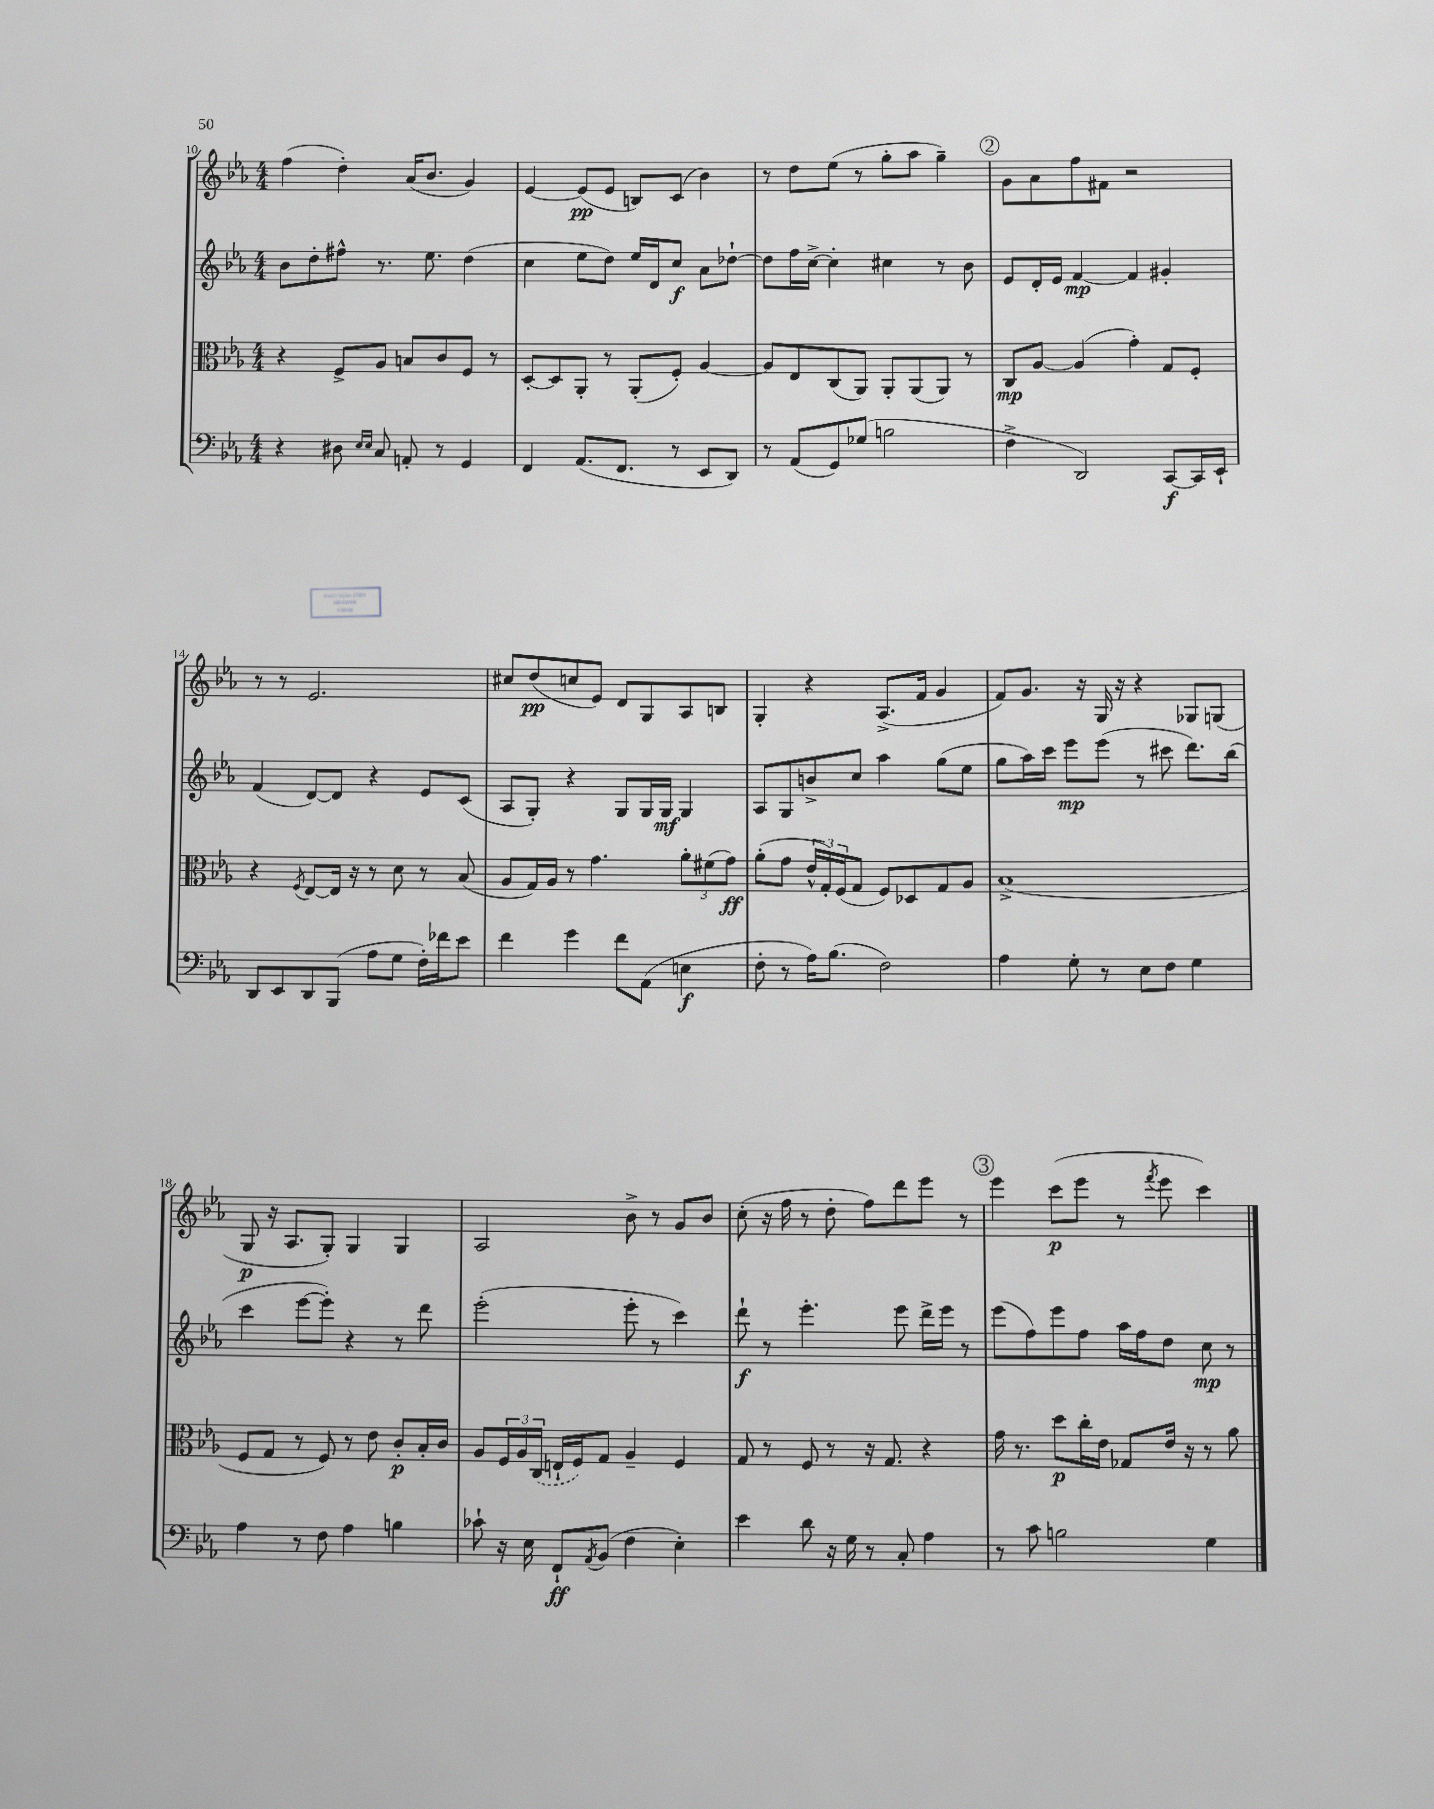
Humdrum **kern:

**kern	**kern	**kern	**kern
*staff4	*staff3	*staff2	*staff1
*clefF4	*clefC3	*clefG2	*clefG2
*k[b-e-a-]	*k[b-e-a-]	*k[b-e-a-]	*k[b-e-a-]
*M4/4	*M4/4	*M4/4	*M4/4
4r	4r	8b-	(4ff
.	.	8dd'	.
8D#	8F^	8ff#^^	4dd')
16qqE-	.	.	.
16qqE-	.	.	.
8C	8A-	8.r	.
8AA'	8B	.	(16a-
.	.	8.ee-	8.b-
8r	8c	.	.
4GG	8F	(4dd	4g)
.	8r	.	.
=	=	=	=
4FF	[8D'	4cc	[4e-
.	8D]	.	.
(8.AA-	8AA-'	8ee-	(8e-]
.	8r	8dd)	8e-
8.FF	.	.	.
.	(8AA-'	16ee-	8B)
.	.	16d	.
8r	8F')	8cc	(8c
8EE-	[4A-	8a-	4b-)
8DD)	.	[8dd-`	.
=	=	=	=
8r	8A-]	8dd-]	8r
(8AA-	8E-	16ff	8dd
.	.	[16cc^	.
8GG)	(8C	4cc']	(8ee-
(8G-	8AA-)	.	8r
2B	8AA-'	4cc#	8gg'
.	(8AA-	.	8aa-
.	8AA-)	8r	4gg~)
.	8r	8b-	.
=	=	=	=
4F^	8C	8e-	8g
.	[8A-	16d'	8a-
.	.	16e-	.
2DD)	(4A-]	[4f	8ff
.	.	.	8f#
.	4g')	4f]	2r
[8CC	8G	4g#'	.
16CC]	8F'	.	.
16EE-`	.	.	.
=	=	=	=
8DD	4r	(4f	8r
8EE-	.	.	8r
.	8qF	.	.
8DD	[8E-	[8d)	2.e-
(8BBB-	16E-]	8d]	.
.	16r	.	.
8A-	8r	4r	.
8G	8d	.	.
16F')	8r	8e-	.
16f-	.	.	.
8e-	(8B-	(8c	.
=	=	=	=
4f	8A-	8A-	8cc#
.	16G)	8G')	(8dd
.	16A-	.	.
4g	8r	4r	8cc
.	4.g	.	8e-)
8f	.	8G	8d
(8AA-	.	16G	8G
.	.	16G	.
4E	12a-'	4G	8A-
.	(12f#	.	.
.	.	.	8B
.	12g)	.	.
=	=	=	=
8F'	(8a-'	8A-	4G'
8r	8g	8G	.
16A-)	24e-^^	8b^	4r
.	24G')	.	.
(8.B-	.	.	.
.	(24F	.	.
.	8G	8cc	.
2F)	8F)	4aa-	(8.A-^
.	8D-	.	.
.	.	.	16f
.	8G	(8gg	4g
.	8A-	8ee-	.
=	=	=	=
4A-	(1B-^	8gg	8f)
.	.	16aa-)	8.g
.	.	16ccc	.
8G'	.	8eee-	.
.	.	.	16r
8r	.	(8eee-	16G
.	.	.	16r
8E-	.	8r	4r
8F	.	8ccc#	.
4G	.	8.ddd)	8G-
.	.	.	(8G
.	.	(16bb-	.
=	=	=	=
4A-	8F	4ccc	8G
.	8G	.	16r
.	.	.	8.A-
8r	8r	[8eee-	.
8F	8F)	8eee-'])	8G')
4A-	8r	4r	4G
.	8e-	.	.
4B	8c'	8r	4G
.	16B-'	8ddd	.
.	16c	.	.
=	=	=	=
8c-`	8A-	(2eee-'	2A-
16r	24F	.	.
.	24A-	.	.
16E-	.	.	.
.	(24C	.	.
8FF`	16E`	.	.
.	16F)	.	.
8qAA-	.	.	.
(8BB-	8G	.	.
4F	4A-~	8eee-'	8b-^
.	.	8r	8r
4E-')	4F	4ccc)	8g
.	.	.	8b-
=	=	=	=
4e-	8G	8ddd`	(8cc'
.	8r	8r	16r
.	.	.	16ff
8d	8F	4.eee-'	8r
16r	8r	.	8dd'
16G	.	.	.
8r	16r	.	8ff)
.	8.G	.	.
8C'	.	8eee-	8ddd
4A-	4r	16ddd^	8eee-
.	.	16eee-	.
.	.	8r	8r
=	=	=	=
8r	16g	(8eee-	4eee-
.	8.r	.	.
8c	.	8ff)	.
2B	8dd	8eee-	(8ccc
.	16cc'	8ff	8eee-
.	16e-	.	.
.	8G-	16aa-	8r
.	.	16ff	.
.	.	.	8qfff
.	16e-	8dd	8eee-
.	16r	.	.
4G	8r	8cc	4ccc)
.	8a-	8r	.
==	==	==	==
*-	*-	*-	*-
